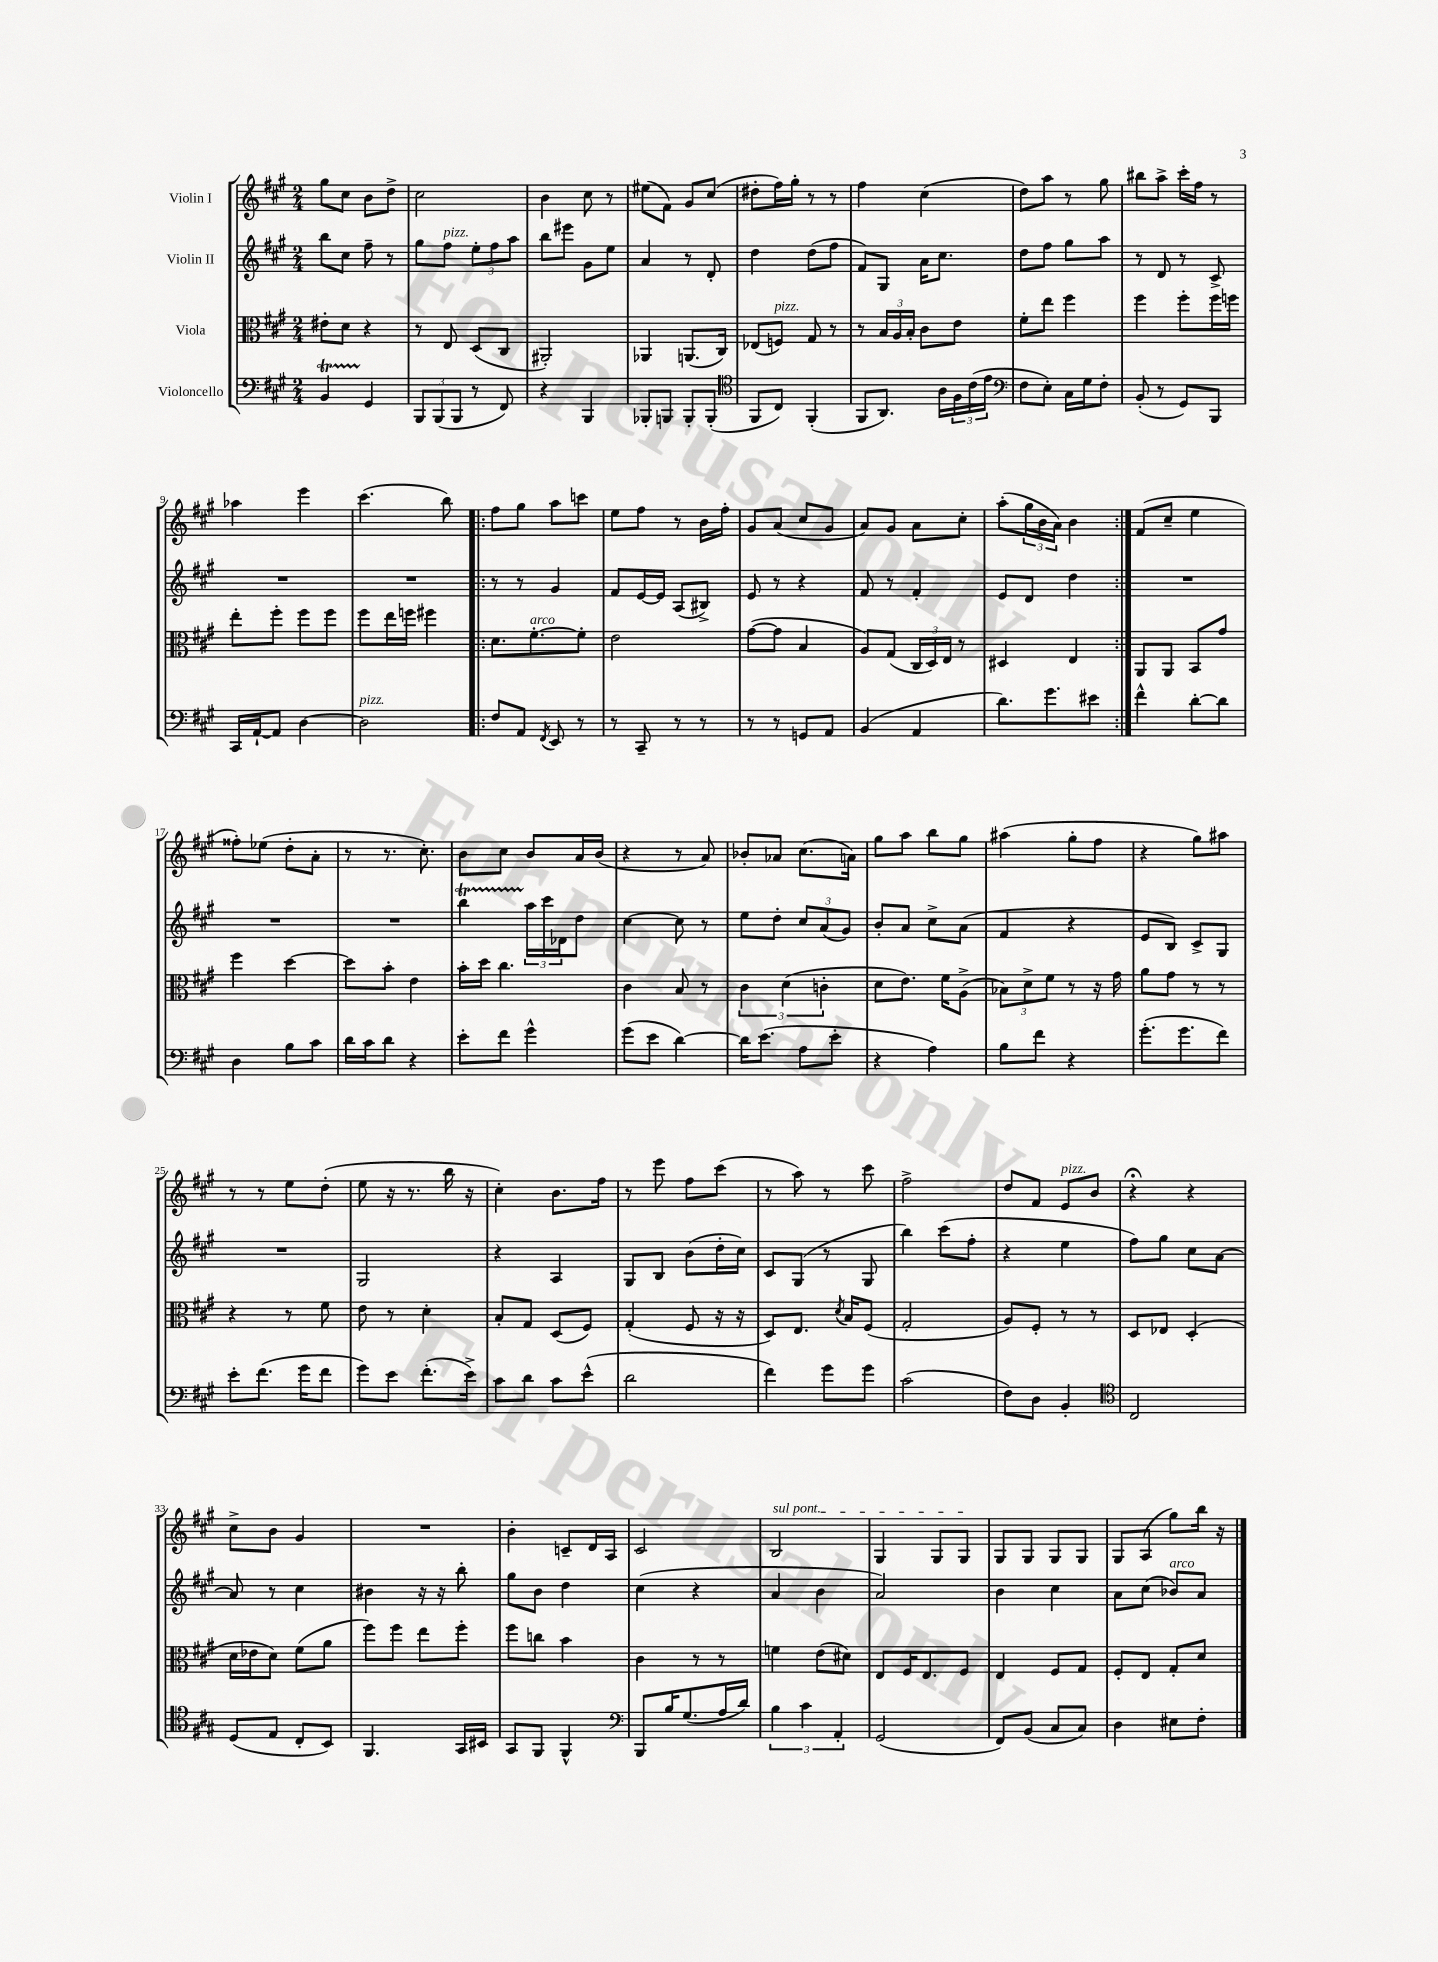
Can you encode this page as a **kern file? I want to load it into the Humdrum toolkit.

**kern	**kern	**kern	**kern
*part4	*part3	*part2	*part1
*staff4	*staff3	*staff2	*staff1
*I"Violoncello	*I"Viola	*I"Violin II	*I"Violin I
*clefF4	*clefC3	*clefG2	*clefG2
*k[f#c#g#]	*k[f#c#g#]	*k[f#c#g#]	*k[f#c#g#]
*M2/4	*M2/4	*M2/4	*M2/4
=1	=1	=1	=1
4BBT/	8e#X'\L	8bb\L	8gg#\L
.	8d\J	8cc#\J	8cc#\J
4GG#/	4r	8ff#~\	8b\L
.	.	8r	8dd^\J
=2	=2	=2	=2
12BBB/L	8r	8gg#\L	2cc#\
(12BBB/	.	.	.
!	!	!LO:TX:a:i:t=pizz.	!
.	8E/	8ff#\J	.
12BBB/J	.	.	.
8r	(8D/L	12ee'\L	.
.	.	12ff#\	.
8FF#/)	8C#/J	.	.
.	.	12aa\J	.
=3	=3	=3	=3
4r	2AA#X'/)	8bb\L	4b\
.	.	8eee#X\J	.
4BBB/	.	8g#\L	8cc#\
.	.	8ee\J	8r
=4	=4	=4	=4
8BBB-X'/L	4AA-X/	4a/	(8ee#X\L
8BBBn/J	.	.	8f#\J)
8BBB'/L	(8.AAn/L	8r	8g#/L
(8BBB'/J	.	8d'/	(8cc#/J
.	16C#/Jk)	.	.
=5	=5	=5	=5
*clefC4	*	*	*
8FF#/L	(8E-X/L	4dd\	8dd#X'\L
!	!LO:TX:a:i:t=pizz.	!	!
8C#/J)	8Fn/J)	.	16ff#\L)
.	.	.	16gg#'\JJ
(4FF#'/	8G#/	(8dd\L	8r
.	8r	8ff#\J	8r
=6	=6	=6	=6
8FF#/L	8r	8f#/L)	4ff#\
8.AA/J)	24B/LL	8G#/J	.
.	24A/	.	.
.	24B'/JJ	.	.
.	8c#\L	16a\KL	(4cc#\
16A\LL	.	8.cc#\J	.
24F#\	8e\J	.	.
(24c#\	.	.	.
24e\JJ	.	.	.
=7	=7	=7	=7
*clefF4	*	*	*
8F#\L	8f#'\L	8dd\L	8dd\L)
8E'\J)	8ee\J	8ff#\J	8aa\J
16C#\LL	4ff#\	8gg#\L	8r
16G#\J	.	.	.
8F#'\J	.	8aa\J	8gg#\
=8	=8	=8	=8
(8BB'/	4ff#\	8r	8bb#X\L
8r	.	8d/	8aa^\J
8GG#/L)	8ff#'\L	8r	16ccc#'\LL
.	.	.	16ff#\JJ
8BBB/J	16ff#\L	8c#^/	8r
.	16ffn\JJ	.	.
!!LO:LB:g=z
=9	=9	=9	=9
16CC#/LL	8ee'\L	2r	4aa-X\
[16AA`/J	.	.	.
8AA/J]	8ff#'\J	.	.
[4D\	8ff#\L	.	4eee\
.	8ff#\J	.	.
=10	=10	=10	=10
!LO:TX:a:i:t=pizz.	!	!	!
2D\]	8ff#\L	2r	(4.ccc#\
.	16ee\L	.	.
.	16ffn\JJ	.	.
.	4ff#X\	.	.
.	.	.	8bb\)
=11!|:	=11!|:	=11!|:	=11!|:
8F#/L	8.d\L	8r	8ff#\L
8AA/J	.	8r	8gg#\J
!	!LO:TX:a:i:t=arco	!	!
.	[8.f#'\	.	.
8qFF#/	.	.	.
8EE/	.	4g#/	8aa\L
8r	8f#'\J]	.	8cccn\J
=12	=12	=12	=12
8r	2e\	8f#/L	8ee\L
8CC#~/	.	[16e/L	8ff#\J
.	.	16e/JJ]	.
8r	.	(8A/L	8r
8r	.	8B#X^/J)	16b\LL
.	.	.	16ff#'\JJ
=13	=13	=13	=13
8r	([8g#\L	8e/	8g#/L
8r	8g#\J]	8r	(8a/J
8GGn/L	4B/	4r	8cc#/L
8AA/J	.	.	8g#/J
=14	=14	=14	=14
(4BB/	8A/L)	8f#/	8a/L)
.	(8G#/J	8r	8g#/J
4AA/	24C#/LL	4f#'/	8a\L
.	24D/)	.	.
.	24E/JJ	.	.
.	8r	.	8cc#'\J
=15	=15	=15	=15
8.d\L)	4D#X/	8e/L	(8aa'\L
.	.	8d/J	24gg#\L
.	.	.	24b\
8.g#\	.	.	.
.	.	.	24a\JJ)
.	4E/	4dd\	4b\
8e#X\J	.	.	.
=16:|!	=16:|!	=16:|!	=16:|!
4f#^^\	8AA/L	2r	(8f#/L
.	8AA/J	.	8cc#~/J
[8d'\L	8BB/L	.	4ee\
8d\J]	8g#/J	.	.
!!LO:LB:g=z
=17	=17	=17	=17
4D\	4ff#\	2r	8ff##X'\L)
.	.	.	(8ee-X\J
8B\L	[4dd\	.	8dd'\L
8c#\J	.	.	8a'\J
=18	=18	=18	=18
16d\LL	8dd\L]	2r	8r
16c#\J	.	.	.
8d\J	8b'\J	.	8.r
4r	4e\	.	.
.	.	.	8.cc#'\)
=19	=19	=19	=19
8e'\L	16b'\LL	4bbT\	8b\L
.	16dd\JJ	.	.
8f#\J	4.cc#\	.	8cc#\J
4g#^^\	.	24aa\LL	8b/L
.	.	24ccc#\	.
.	.	24d-X\J	.
.	.	8dd\J	16a/L
.	.	.	(16b/JJ
=20	=20	=20	=20
(8g#\L	4c#\	[4cc#\	4r
8e\J	.	.	.
[4d\)	8B/	8cc#\]	8r
.	8r	8r	8a/)
=21	=21	=21	=21
16d\KL]	6c#\	8ee\L	8b-X'/L
(8.e\J	.	.	.
.	.	8dd'\J	8a-X/J
.	(6d\	.	.
8A\L	.	12cc#/L	(8.cc#\L
.	6cn'\	(12a/	.
8e'\J	.	.	.
.	.	12g#/J)	.
.	.	.	16an\Jk)
=22	=22	=22	=22
4r	8d\L	8b'/L	8gg#\L
.	8.e\J)	8a/J	8aa\J
4A\)	.	8cc#^\L	8bb\L
.	16f#\KL	.	.
.	(8A^\J	(8a\J	8gg#\J
=23	=23	=23	=23
8B\L	12B-X\L)	4f#/	(4aa#X\
.	12d^\	.	.
8f#\J	.	.	.
.	12f#\J	.	.
4r	8r	4r	8gg#'\L
.	16r	.	8ff#\J
.	16g#\	.	.
=24	=24	=24	=24
(8.g#'\L	8a\L	8e/L	4r
.	8g#\J	8B/J)	.
8.g#\	.	.	.
.	8r	8c#^/L	8gg#\L)
8f#\J)	8r	8G#/J	8aa#X\J
!!LO:LB:g=z
=25	=25	=25	=25
8e'\L	4r	2r	8r
(8.f#\J	.	.	8r
.	8r	.	8ee\L
16g#\KL	.	.	.
8f#\J	8f#\	.	(8dd'\J
=26	=26	=26	=26
8g#\L)	8e\	2G#/	8ee\
8e\J	8r	.	16r
.	.	.	8.r
(8.f#'\L	4d'\	.	.
.	.	.	16bb\
16e^\Jk)	.	.	16r
=27	=27	=27	=27
8c#\L	8B'/L	4r	4cc#'\)
8d\J	8G#/J	.	.
8c#\L	(8D/L	4A/	8.b\L
(8e^^\J	8F#/J)	.	.
.	.	.	16ff#\Jk
=28	=28	=28	=28
2d\	(4G#'/	8G#/L	8r
.	.	8B/J	8eee\
.	8F#/	(8b\L	8ff#\L
.	16r	16dd'\L	(8ccc#\J
.	16r	16cc#\JJ)	.
=29	=29	=29	=29
4f#\)	8D/L)	8c#/L	8r
.	8.E/J	(8G#/J	8aa\)
8g#\L	.	8r	8r
.	8qd/	.	.
.	16B/KL	.	.
8g#\J	(8F#/J	8G#/	8ccc#\
=30	=30	=30	=30
(2c#\	2G#'/	4bb\)	2ff#^\
.	.	(8ccc#\L	.
.	.	8ff#'\J	.
=31	=31	=31	=31
8F#\L)	8A/L)	4r	8dd/L
8D\J	8F#'/J	.	8f#/J
!	!	!	!LO:TX:a:i:t=pizz.
4BB'/	8r	4ee\	8e/L
.	8r	.	8b/J
=32	=32	=32	=32
*clefC4	*	*	*
2C#/	8D/L	8ff#\L)	4r;<
.	8E-X/J	8gg#\J	.
.	(4D'/	8cc#\L	4r
.	.	[8a\J	.
!!LO:LB:g=z
=33	=33	=33	=33
(8D/L	16d\LL	8a/]	8cc#^\L
.	16e-X\J	.	.
8E/J	8d\J)	8r	8b\J
8C#'/L	(8f#\L	4cc#\	4g#/
8BB/J)	8a\J	.	.
=34	=34	=34	=34
4.FF#/	8ff#\L)	4b#X\	2r
.	8ff#\J	.	.
.	8ee\L	16r	.
.	.	16r	.
16GG#/LL	8ff#'\J	8bb'\	.
16BB#X/JJ	.	.	.
=35	=35	=35	=35
8GG#/L	8ff#\L	8gg#\L	4b'\
8FF#/J	8ccn\J	8b\J	.
4FF#^^/	4b\	4dd\	8cn~/L
.	.	.	16d/L
.	.	.	16A/JJ
=36	=36	=36	=36
*clefF4	*	*	*
8BBB/L	4c#\	(4cc#\	2c#/
16B/K	.	.	.
(8.G#/	.	.	.
.	8r	4r	.
16A/L	8r	.	.
16d/JJ)	.	.	.
=37	=37	=37	=37
!	!	!	!LO:TX:a:i:t=sul pont.
6B\	4fn\	4a/	2B/
6c#\	.	.	.
.	(8e\L	4b\	.
6AA'/	.	.	.
.	8d#X\J)	.	.
=38	=38	=38	=38
(2GG#/	8E/L	2a/)	4G#/
.	16F#/K	.	.
.	8.E/	.	.
.	.	.	8G#/L
.	8F#/J	.	8G#/J
=39	=39	=39	=39
8FF#/L)	4E/	4b\	8G#/L
(8BB/J	.	.	8G#/J
8C#/L	8F#/L	4cc#\	8G#/L
8C#/J)	8G#/J	.	8G#/J
=40	=40	=40	=40
4D\	8F#'/L	8a\L	8G#/L
.	8E/J	(8cc#\J	(8A/J
!	!	!LO:TX:a:i:t=arco	!
8E#X\L	8G#'/L	8b-X/L)	8gg#\L)
8F#'\J	8d/J	8a/J	16bb\Jk
.	.	.	16r
==	==	==	==
*-	*-	*-	*-
